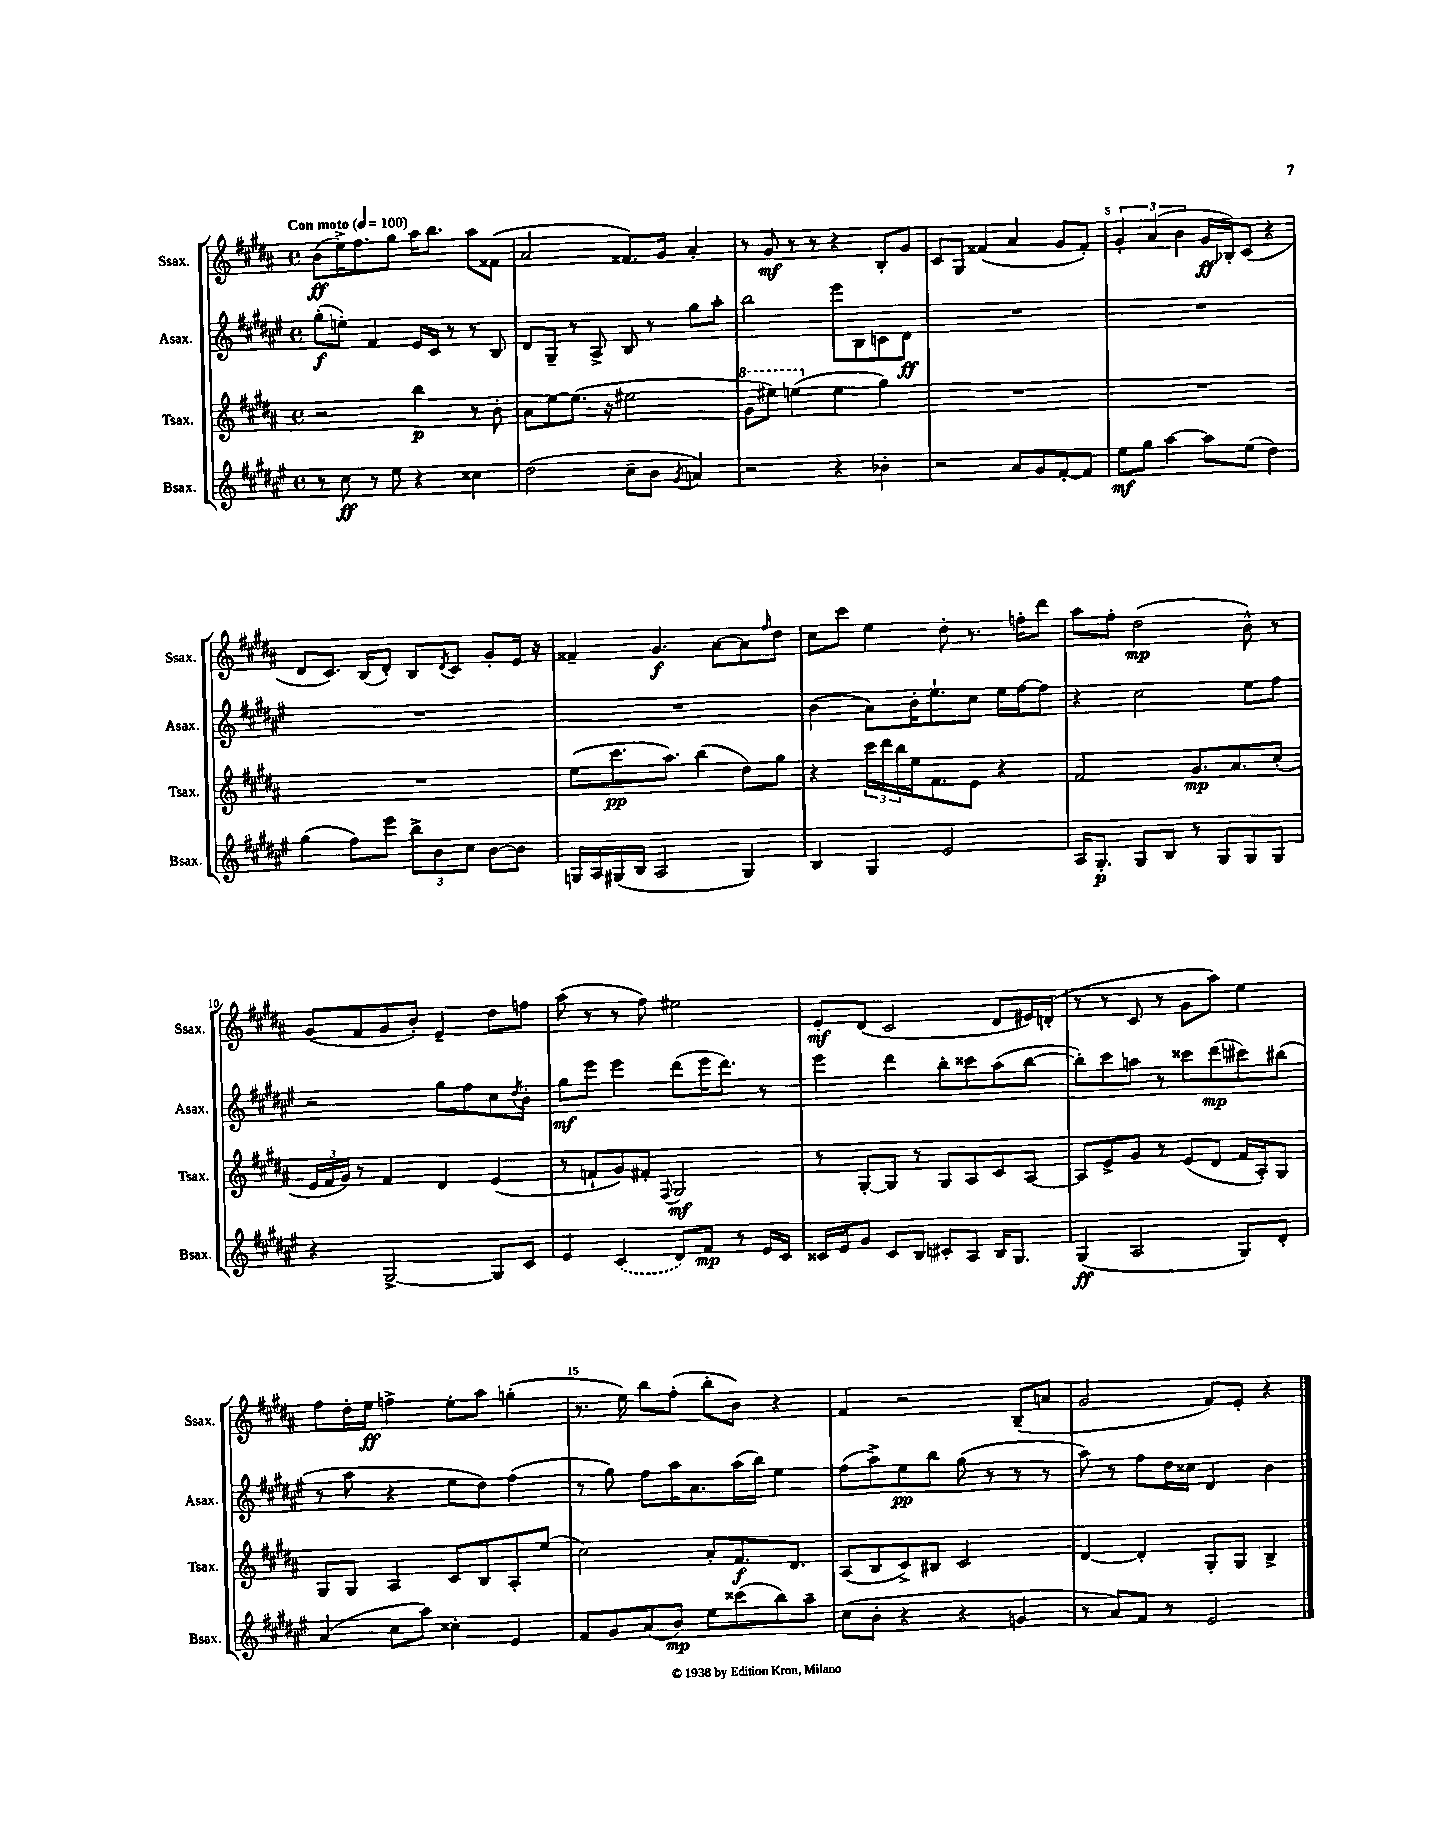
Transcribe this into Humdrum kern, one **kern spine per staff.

**kern	**kern	**kern	**kern
*staff4	*staff3	*staff2	*staff1
*clefG2	*clefG2	*clefG2	*clefG2
*k[f#c#g#d#a#e#]	*k[f#c#g#d#a#]	*k[f#c#g#d#a#e#]	*k[f#c#g#d#a#]
*M4/4	*M4/4	*M4/4	*M4/4
*met(c)	*met(c)	*met(c)	*met(c)
*MM100	*MM100	*MM100	*MM100
8r	2r	(8gg#'	(8b
8cc#	.	8ee')	16ee^)
.	.	.	8.ff#
8r	.	4f#	.
8ee#	.	.	8gg#
4r	4bb	16e#	16aa#
.	.	16c#	8.bb
.	.	8r	.
4cc##	8r	8r	8aa#
.	8b'	8B	(8f##
=	=	=	=
(2dd#	8a#	8d#	2a#
.	[8ee	8G#~	.
.	(8.ee]	8r	.
.	.	8A#^	.
.	16r	.	.
8cc#~	2ee#	8B	8.f##)
8b	.	8r	.
.	.	.	16g#
8qg#	.	.	.
4a)	.	8gg#	4a#'
.	.	8aa#'	.
=	=	=	=
2r	8gg#	2bb	8r
.	8eee#)	.	8g#
.	(4eee	.	8r
.	.	.	8r
4r	4ee	8eee#	4r
.	.	8B	.
4b-'	4gg#)	8c	8B'
.	.	8d#	8g#
=	=	=	=
2r	1r	1r	8c#
.	.	.	8G#
.	.	.	(4f##
8a#	.	.	4a#
8g#	.	.	.
[8f#'	.	.	8g#
8f#]	.	.	8f##')
=	=	=	=
8ee#	1r	1r	6g#'
8gg#	.	.	.
.	.	.	(6a#
[4aa#	.	.	.
.	.	.	6b
8aa#]	.	.	16g#
.	.	.	16B-')
(8ee#	.	.	(8c#
4dd#)	.	.	4r
=	=	=	=
(4gg#	1r	1r	8d#
.	.	.	8.c#)
8ff#)	.	.	.
.	.	.	(16B
8eee#	.	.	8d#')
12bb^	.	.	8B
12b	.	.	.
.	.	.	8qd#
.	.	.	8c#
12cc#	.	.	.
[8b	.	.	8g#'
8b]	.	.	16e
.	.	.	16r
=	=	=	=
16G	(8ee	1r	4f##~
16A#	.	.	.
(16G#	8.ccc#	.	.
16B	.	.	.
2A#	.	.	4.g#
.	8.aa#)	.	.
.	(4bb	.	.
.	.	.	[8a#
4G#)	8dd#)	.	8a#]
.	.	.	16qqff#
.	8gg#	.	8dd#
=	=	=	=
4B	4r	(4b	8cc#
.	.	.	8ccc#
4G#	24ccc#	8a#)	4ee
.	24ddd#	.	.
.	24bb	.	.
.	16ee	16b'	.
.	8.f#	8.ee#`	.
2e#	.	.	8dd#'
.	8e	8cc#	8.r
.	4r	16ee#	.
.	.	[16ff#	16ff'
.	.	8ff#]	8ddd#
=	=	=	=
16A#	2f#	4r	8aa#
8.G#'	.	.	.
.	.	.	8ff#'
8G#	.	2cc#	(2dd#
8B	.	.	.
8r	8.g#	.	.
8G#	.	.	.
.	8.a#	.	.
8G#	.	8ee#	8b^^)
8G#	(8cc#'	8ff#	8r
=	=	=	=
4r	24e	2r	(8g#
.	24f#	.	.
.	24g#)	.	.
.	8r	.	8f#
[2G#^	4f#	.	8g#
.	.	.	8b')
.	4d#	8gg#	4e~
.	.	8ff#	.
8G#]	(4e	8cc#	8dd#
.	.	8qdd#	.
8c#	.	8b'	8ff
=	=	=	=
4e#	8r	8gg#	(8aa#
.	8f`	8eee#	8r
(4c#	8g#)	4eee#	8r
.	8f#'	.	8ff#)
.	8qqF#	.	.
8d#)	2G#	(8ddd#	2ee#
8f#	.	16eee#	.
.	.	8.ddd#)	.
8r	.	.	.
16e#	.	8r	.
16c#	.	.	.
=	=	=	=
16c##	8r	4eee#	8e'
16e#	.	.	.
8g#	[8G#'	.	(8d#
8c##	8G#]	4ddd#	2c#
8B	8r	.	.
8c#'	8G#	8bb'	.
8A#	8A#	8ccc##	.
16B	8c#	(8aa#	8d#
8.G#	.	.	.
.	[8A#	[8bb	16e#)
.	.	.	(16d'
=	=	=	=
(4G#	8A#]	8bb'])	8r
.	8e^	8ccc#	8r
2A#	8g#	8aa	8c#
.	8r	8r	8r
.	(8e	8ccc##	8g#
.	8d#	(8ddd#	8aa#)
8G#)	16f#	8ccc#)	4ee
.	16A#')	.	.
8d#'	8G#	(8bb#	.
=	=	=	=
(4a#	8G#	8r	8ff#
.	8G#	8aa#	16dd#'
.	.	.	16ee
8cc#	4A#	4r	4ff^
8aa#)	.	.	.
4cc##'	8c#	8ee#	8ee'
.	8B	8dd#)	8aa#
4e#	8A#'	(4ff#	(4gg'
.	(8ee	.	.
=	=	=	=
8f#	2cc#)	8r	8.r
8g#	.	8gg#)	.
.	.	.	16ee)
(8a#	.	8ff#	8bb
8b)	.	16aa#	(8ff#'
.	.	8.a#	.
8ee#	8a#'	.	8bb'
(8ccc##	8.f#	(16aa#	8b)
.	.	16bb)	.
8bb)	.	4ee#	4r
.	8.d#	.	.
8aa#~	.	.	.
=	=	=	=
(8cc#	(8A#	(8ff#	4f#
8b'	8B	8aa#^)	.
4r	8c#^)	8ee#	2r
.	8B#	8bb	.
4r	2c#	(8gg#	.
.	.	8r	.
4g	.	8r	(8B~
.	.	8r	8a
=	=	=	=
8r	[4d#	8aa#)	2g#
8a#)	.	8r	.
8f#	4d#']	8ff#	.
8r	.	16dd#	.
.	.	16cc##	.
2e#	8G#'	4d#	8f#)
.	8G#	.	8e'
.	4B^	4b	4r
==	==	==	==
*-	*-	*-	*-
